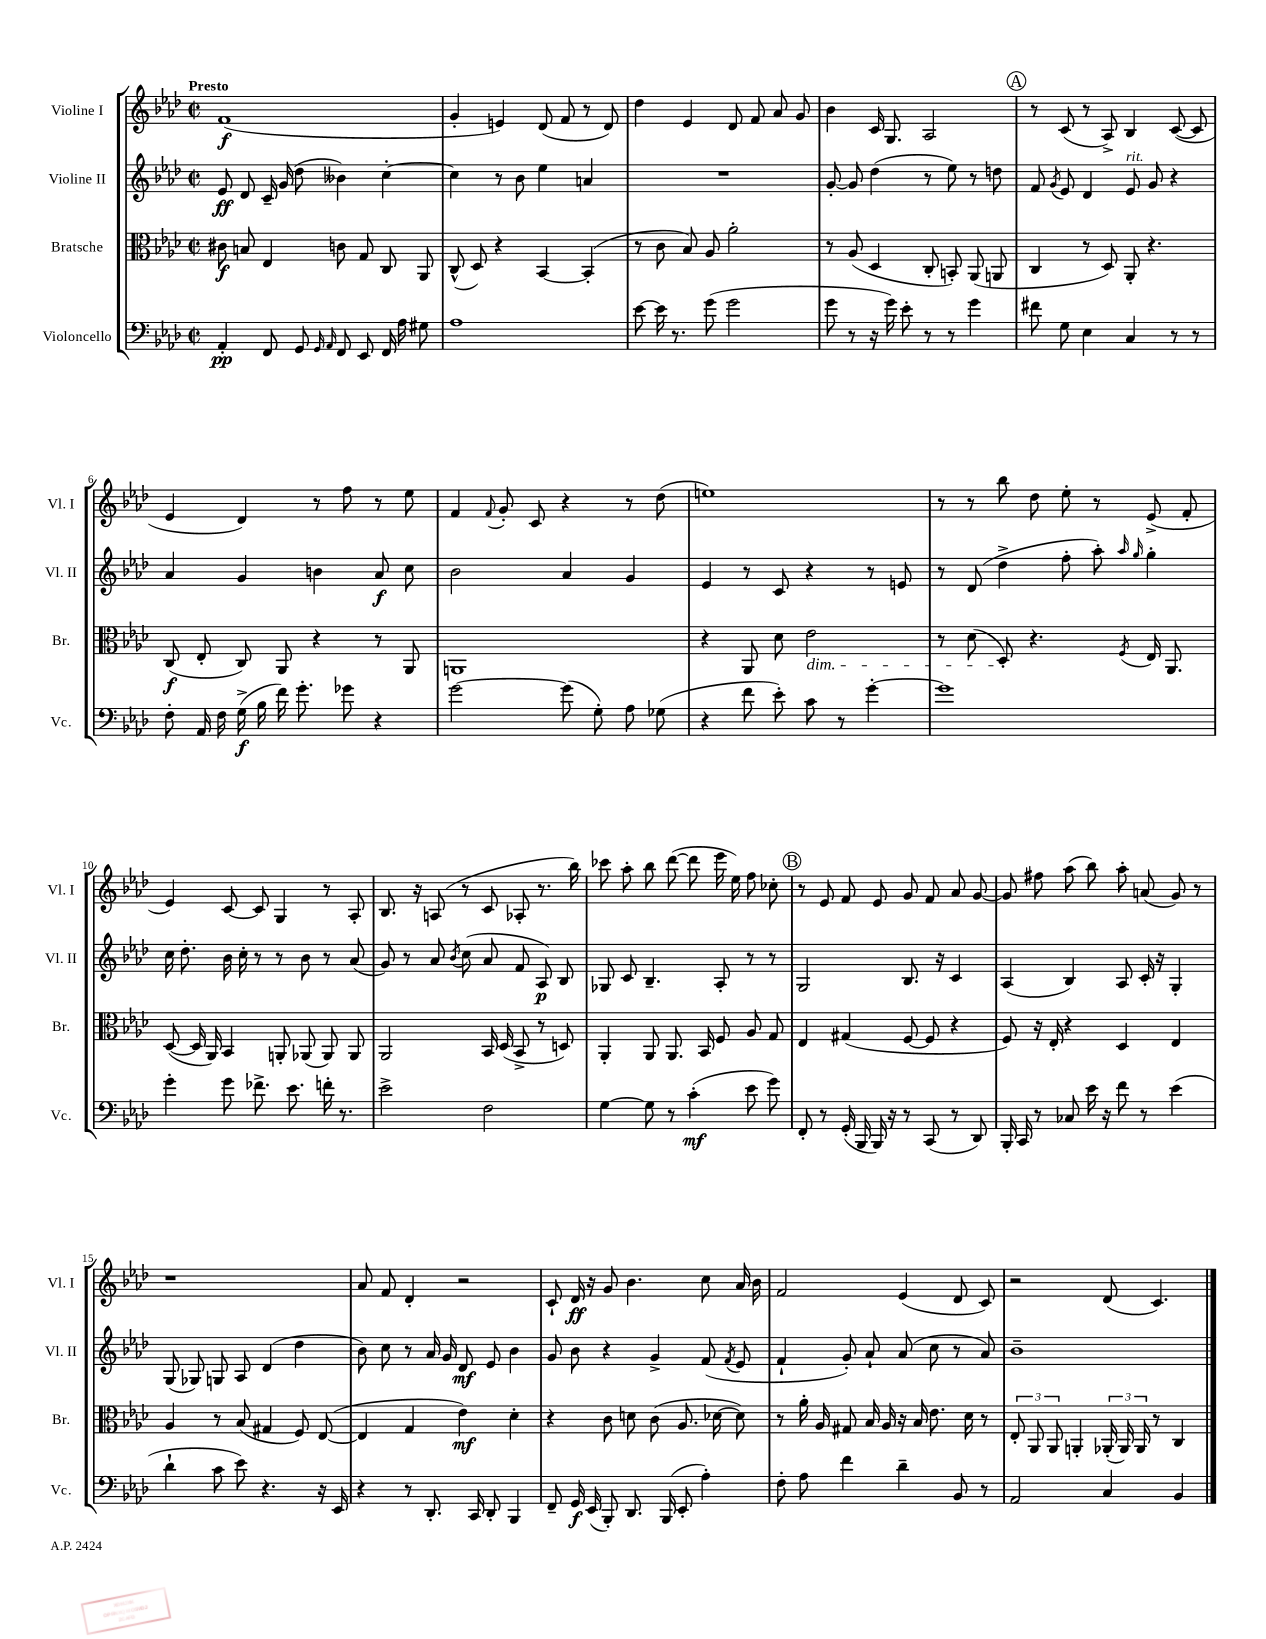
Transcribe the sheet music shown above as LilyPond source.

<<
\new StaffGroup <<
\new Staff = "s0" \with { instrumentName = "Violine I" shortInstrumentName = "Vl. I" } {
    \clef treble \key aes \major \defaultTimeSignature \time 2/2 \tempo "Presto"
    \autoBeamOff f'1\f( |
    g'4-. e'4) des'8( f'8 r8 des'8) |
    des''4 ees'4 des'8 f'8 aes'8 g'8 |
    bes'4 c'16 g8. aes2 |
    \mark \markup { \circle "A" } r8 c'8( r8 aes8->) bes4 c'8~( c'8 |
    ees'4 des'4) r8 f''8 r8 ees''8 |
    f'4 \appoggiatura { f'8 } g'8-. c'8 r4 r8 des''8( |
    e''1) |
    r8 r8 bes''8 des''8 ees''8-. r8 ees'8->( f'8-. |
    ees'4) c'8~ c'8 g4 r8 aes8-. |
    bes8. r16 a8( r8 c'8 aes8-. r8. bes''16) |
    ces'''8 aes''8-. bes''8 des'''8~( des'''8 ees'''16 ees''16) f''8 ces''8-. |
    \mark \markup { \circle "B" } r8 ees'8 f'8 ees'8 g'8 f'8 aes'8 g'8~ |
    g'8 fis''8 aes''8( bes''8) aes''8-. a'8( g'8) r8 |
    r1 |
    aes'8 f'8 des'4-. r2 |
    c'8-! des'16\ff r16 g'8 bes'4. c''8 aes'16 bes'16 |
    f'2 ees'4( des'8 c'8) |
    r2 des'8( c'4.) \bar "|." |
}
\new Staff = "s1" \with { instrumentName = "Violine II" shortInstrumentName = "Vl. II" } {
    \clef treble \key aes \major \defaultTimeSignature \time 2/2
    \autoBeamOff ees'8\ff des'8 c'16-- g'16( des''8 beses'4) c''4~-. |
    c''4 r8 bes'8 ees''4 a'4 |
    R1 |
    g'8~-. g'8 des''4( r8 ees''8) r8 d''8 |
    \mark \markup { \circle "A" } f'8 \acciaccatura { g'8 } ees'8 des'4 ees'8^\markup { \italic "rit." } g'8 r4 |
    aes'4 g'4 b'4 aes'8\f c''8 |
    bes'2 aes'4 g'4 |
    ees'4 r8 c'8 r4 r8 e'8 |
    r8 des'8( des''4-> f''8-. aes''8-.) \grace { aes''16 g''16 } g''4-. |
    c''16 des''8.-. bes'16 c''16-. r8 r8 bes'8 r8 aes'8( |
    g'8) r8 aes'8 \acciaccatura { bes'8 } c''8( aes'8 f'8 aes8\p) bes8 |
    ges8 c'8 bes4.-- aes8-. r8 r8 |
    \mark \markup { \circle "B" } g2 bes8. r16 c'4 |
    aes4( bes4) aes8 c'16-. r16 g4-. |
    g8( ges8) g8 aes8 des'4( des''4 |
    bes'8) c''8 r8 aes'16 g'16 des'8\mf ees'8 bes'4 |
    g'8 bes'8 r4 g'4-> f'8( \acciaccatura { f'8 } ees'8 |
    f'4-! g'8-.) aes'8-! aes'8( c''8 r8 aes'8) |
    bes'1-- \bar "|." |
}
\new Staff = "s2" \with { instrumentName = "Bratsche" shortInstrumentName = "Br." } {
    \clef alto \key aes \major \defaultTimeSignature \time 2/2
    \autoBeamOff cis'8\f b8 ees4 c'8 g8 c8 aes,8 |
    c8-^( des8) r4 bes,4~ bes,4-.( |
    r8 c'8 bes8) aes8 aes'2-. |
    r8 aes8( des4 c8-. b,8-.) aes,8( a,8 |
    \mark \markup { \circle "A" } c4 r8 des8) aes,8-. r4. |
    c8\f( ees8-. c8) aes,8 r4 r8 aes,8 |
    a,1 |
    r4 aes,8 des'8 ees'2\dim |
    r8 des'8( des8-.\!) r4. \acciaccatura { f8 } ees16 aes,8. |
    des8~( des16 aes,16) bes,4 a,8-. aes,8( aes,8) aes,8 |
    aes,2 bes,16 des16( bes,8-> r8 d8) |
    aes,4-. aes,8 aes,8. bes,16 f8 aes8 g8 |
    \mark \markup { \circle "B" } ees4 gis4( f8~ f8 r4 |
    f8) r16 ees16-. r4 des4 ees4 |
    aes4 r8 bes8( gis4 f8) ees8~( |
    ees4 g4 ees'4\mf) des'4-. |
    r4 c'8 d'8 c'8( aes8. des'16~ des'8) |
    r8 aes'16-. aes16 gis8 bes16 aes16 r16 bes16 ees'8. des'16 r8 |
    \tuplet 3/2 { ees8-. aes,8 aes,8 } a,4-. \tuplet 3/2 { aes,16-.( aes,16) aes,16 } r8 c4 \bar "|." |
}
\new Staff = "s3" \with { instrumentName = "Violoncello" shortInstrumentName = "Vc." } {
    \clef bass \key aes \major \defaultTimeSignature \time 2/2
    \autoBeamOff aes,4-.\pp f,8 g,8 \grace { g,16 aes,16 } f,8 ees,8 f,16 aes16 gis8 |
    aes1 |
    ees'8~ ees'16 r8. g'8( g'2 |
    g'8 r8 r16 g'16) ees'8-. r8 r8 g'4 |
    \mark \markup { \circle "A" } fis'8 g8 ees4 c4 r8 r8 |
    f8-. aes,16 f16 g16->\f( bes16 f'16) g'8.-. ges'8 r4 |
    g'2~ g'8( g8-.) aes8 ges8( |
    r4 f'8 ees'8-.) c'8 r8 g'4~-. |
    g'1 |
    g'4-. g'8 fes'8.-> ees'8. f'16-. r8. |
    ees'2-> f2 |
    g4~ g8 r8 c'4-.\mf( ees'8 g'8) |
    \mark \markup { \circle "B" } f,8-. r8 g,16-.( bes,,16 bes,,16) r16 r8 c,8( r8 des,8) |
    bes,,16-. c,16 r8 ces8 ees'16 r16 f'8 r8 ees'4( |
    des'4-! c'8 ees'8) r4. r16 ees,16 |
    r4 r8 des,8.-. c,16 des,8-. bes,,4 |
    f,8-- g,16\f ees,16( bes,,8-.) des,8. bes,,16( ees,8-. aes4-.) |
    f8-. aes8 f'4 des'4-- bes,8 r8 |
    aes,2 c4 bes,4 \bar "|." |
}
>>
>>
